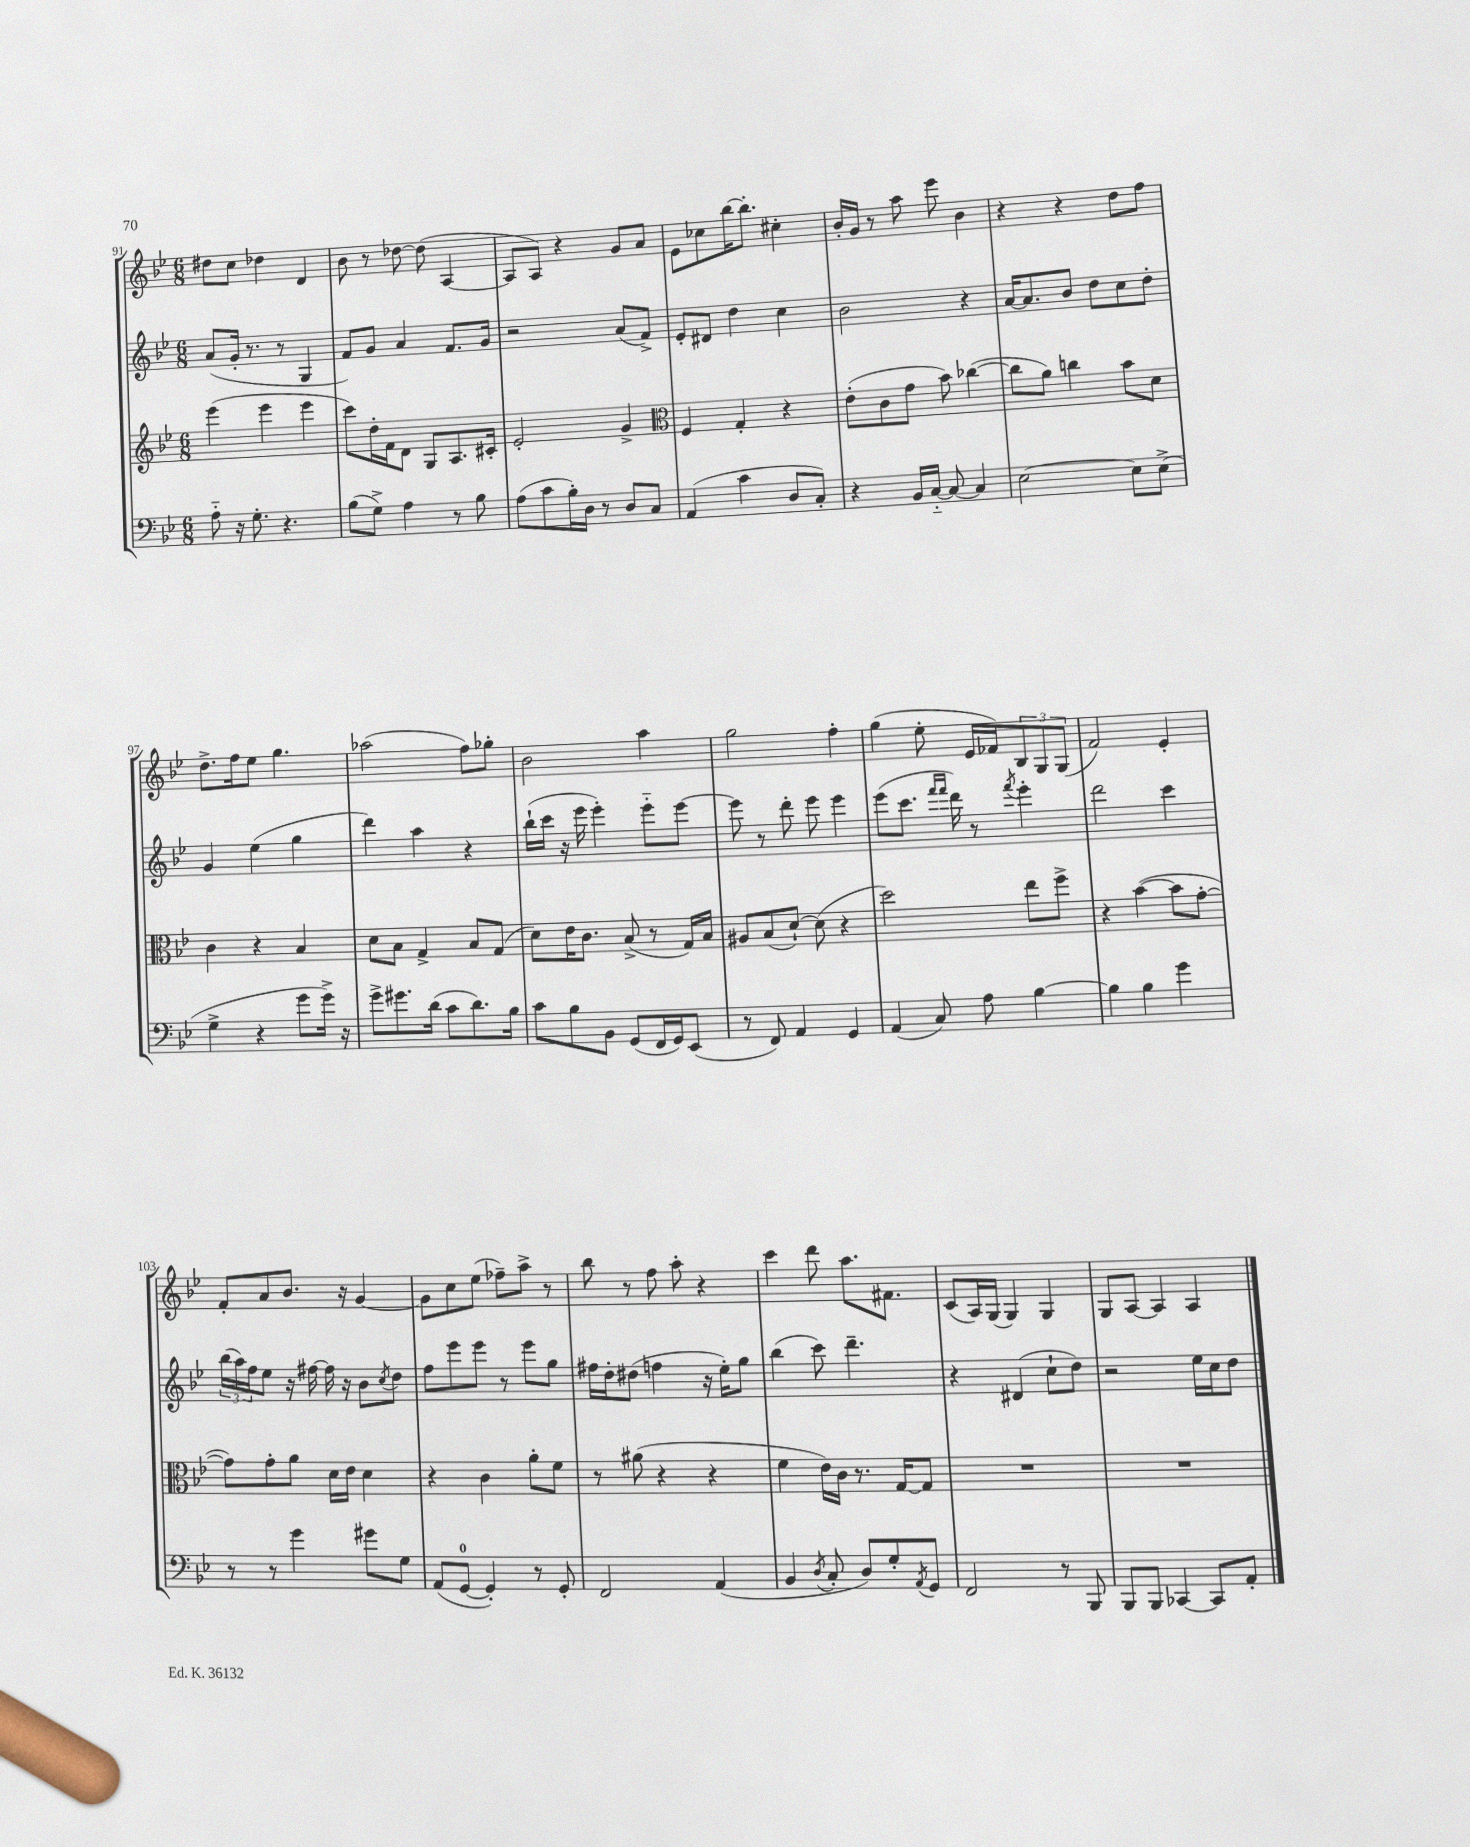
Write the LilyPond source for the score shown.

<<
\new StaffGroup <<
\new Staff = "s0" {
    \clef treble \key bes \major \numericTimeSignature \time 6/8
    dis''8 c''8 des''4 d'4 |
    bes'8 r8 des''8~ des''8( a4~ |
    a8 a8) r4 g'8 a'8 |
    ees'8 ces''8 bes''16~ bes''8.-. cis''4-. |
    bes'16-. g'16 r8 a''8 ees'''8 bes'4 |
    r4 r4 d''8 f''8 |
    d''8.-> f''16 ees''8 g''4. |
    aes''2( f''8) ges''8-. |
    bes'2 a''4 |
    g''2 f''4-. |
    g''4( ees''8-. ees'16 fes'16) \tuplet 3/2 { bes8 g8 g8( } |
    f'2) ees'4-. |
    f'8-. a'8 bes'8. r16 g'4~ |
    g'8 c''8 ees''8( fes''8--) a''8-> r8 |
    bes''8 r8 f''8 a''8-. r4 |
    c'''4 d'''8 a''8. fis'8. |
    c'8( a16) g16( g4) g4 |
    g8 a8~ a4 a4 \bar "|." |
}
\new Staff = "s1" {
    \clef treble \key bes \major \numericTimeSignature \time 6/8
    a'8( g'16-. r8. r8 g4 |
    f'8) g'8 a'4 f'8. g'16 |
    r2 a'8( f'8->) |
    ees'8-. dis'8 d''4 c''4 |
    bes'2 r4 |
    a'16~ a'8. bes'8 d''8 c''8 d''8-. |
    g'4 ees''4( g''4 |
    d'''4) a''4 r4 |
    bes''16-!( c'''16 r16 ees'''16 ees'''4-.) ees'''8-_ ees'''8~ |
    ees'''8 r8 d'''8-. ees'''8 ees'''4 |
    ees'''8( c'''8. \grace { f'''16 f'''16 } d'''16) r8 \acciaccatura { f'''8 } ees'''4-. |
    d'''2 c'''4 |
    \tuplet 3/2 { bes''16( a''16) f''16 } ees''8 r16 fis''16~ fis''16 r16 bes'8 \acciaccatura { c''8 } d''8 |
    f''8 ees'''8 ees'''8 r8 ees'''8 g''8 |
    fis''16 d''16-. dis''8( f''4 r16 ees''16-.) g''8 |
    bes''4( c'''8) d'''4.-- |
    r4 dis'4( c''8-! d''8) |
    r2 ees''16 c''16 d''8 \bar "|." |
}
\new Staff = "s2" {
    \clef treble \key bes \major \numericTimeSignature \time 6/8
    ees'''4( ees'''4 ees'''4 |
    c'''8) d''16-. f'16 d'8 g8 a8. cis'16-. |
    ees'2-. g'4-> |
    \clef alto f4 g4-. r4 |
    ees'8-.( c'8 g'8 bes'8) ces''4~( |
    ces''8 a'8) c''4 bes'8 d'8 |
    c'4 r4 bes4 |
    d'8 bes8 g4-> bes8 g8( |
    d'8) ees'16 c'8. bes8->( r8 g16) bes16 |
    ais8 bes8( d'8~-!) d'8( r4 |
    d''2) ees''8 f''8-> |
    r4 bes'4~( bes'8 g'8~-. |
    g'8) g'8-. a'8 d'16 ees'16 d'4 |
    r4 c'4 a'8-. f'8 |
    r8 ais'8( r4 r4 |
    f'4 ees'16) c'16 r8. g16~ g8 |
    R2. |
    R2. \bar "|." |
}
\new Staff = "s3" {
    \clef bass \key bes \major \numericTimeSignature \time 6/8
    a8-_ r16 g8.-. r4. |
    bes8( g8->) a4 r8 bes8 |
    a8( c'8 bes16-.) d16 r8 d8 c8 |
    a,4( c'4 d8 c8-.) |
    r4 bes,16 c16~-_ c8~ c4 |
    ees2~ ees8 ees8->( |
    g4-> r4 g'8 g'16->) r16 |
    g'8-> gis'8. d'16( c'8 d'8.) bes16 |
    c'8 bes8 bes,8 g,8( f,16 g,16) ees,8( |
    r8 f,8) a,4 g,4 |
    a,4( c8) a8 bes4~ |
    bes4 bes4 g'4 |
    r8 r8 g'4 gis'8 g8 |
    a,8( g,8-0~ g,4-.) r8 g,8-. |
    f,2 a,4( |
    bes,4 \acciaccatura { d8 } c8-. d8) g8-. \acciaccatura { a,8 } g,8 |
    f,2 r8 bes,,8 |
    bes,,8 bes,,8 ces,4~ ces,8 a,8-. \bar "|." |
}
>>
>>
\layout { \context { \Score currentBarNumber = #91 } }
